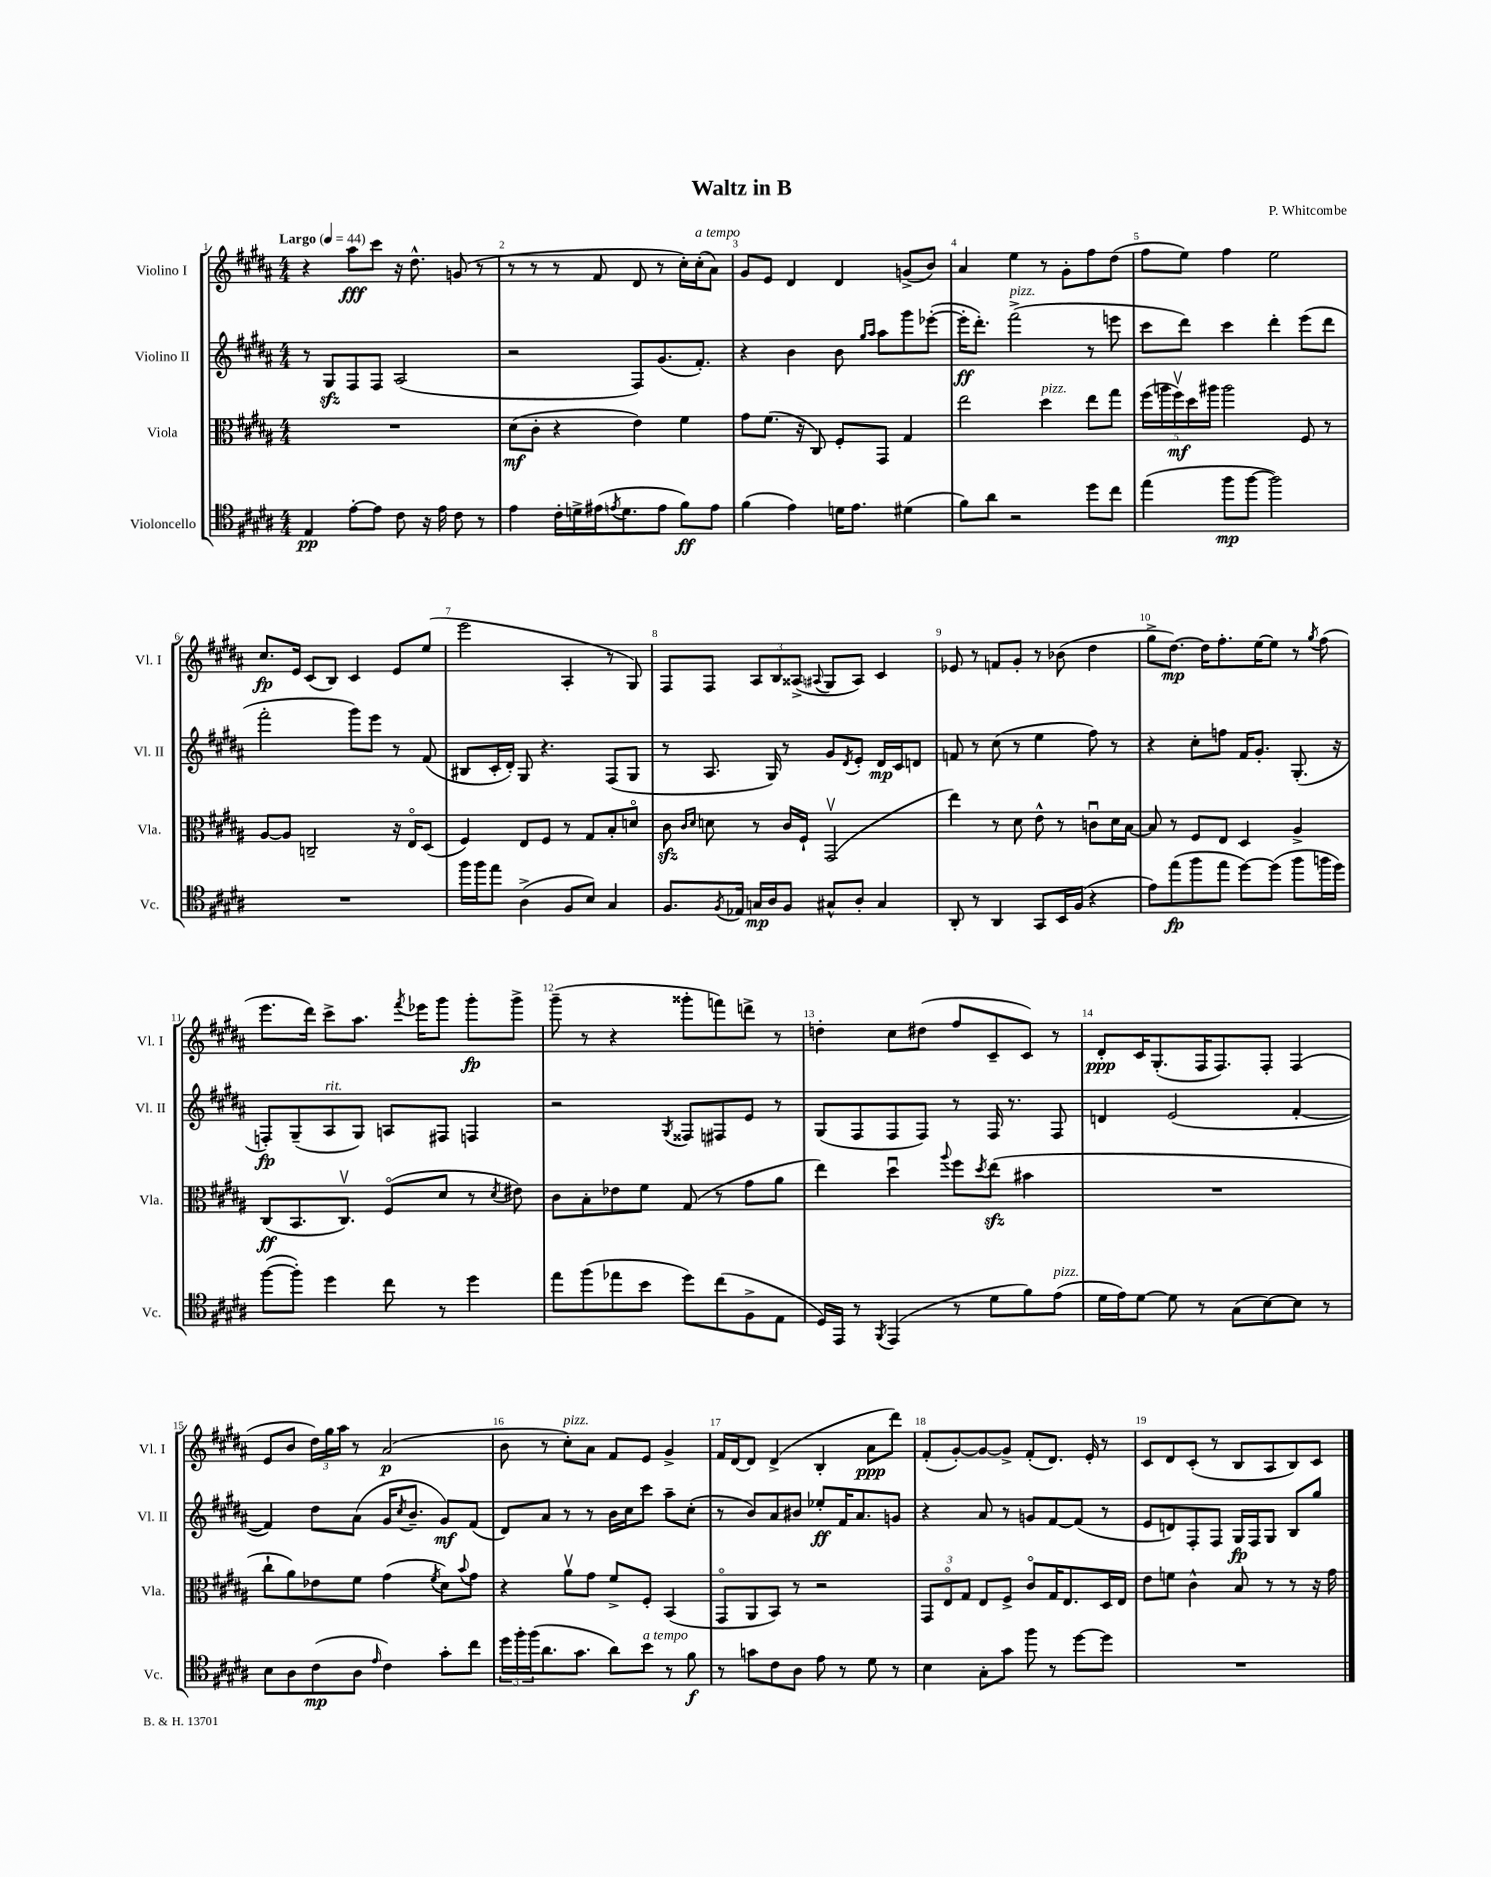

**kern	**dynam	**kern	**dynam	**kern	**dynam	**kern	**dynam
*part4	*part4	*part3	*part3	*part2	*part2	*part1	*part1
*staff4	*staff4	*staff3	*staff3	*staff2	*staff2	*staff1	*staff1
*I"Violoncello	*	*I"Viola	*	*I"Violino II	*	*I"Violino I	*
*I'Vc.	*	*I'Vla.	*	*I'Vl. II	*	*I'Vl. I	*
*clefC4	*	*clefC3	*	*clefG2	*	*clefG2	*
*k[f#c#g#d#a#]	*	*k[f#c#g#d#a#]	*	*k[f#c#g#d#a#]	*	*k[f#c#g#d#a#]	*
*M4/4	*	*M4/4	*	*M4/4	*	*M4/4	*
*MM44	*	*MM44	*	*MM44	*	*MM44	*
=1	=1	=1	=1	=1	=1	=1	=1
!	!	!	!	!	!	!LO:TX:a:B:t=Largo	!
4E/	pp	1r	.	8r	.	4r	.
.	.	.	.	8G#zz/L	.	.	.
[8e'\L	.	.	.	8F#/	.	8aa#\L	fff
8e\J]	.	.	.	8F#/J	.	8ccc#\J	.
8c#\	.	.	.	(2A#/	.	16r	.
.	.	.	.	.	.	8.dd#^^\	.
16r	.	.	.	.	.	.	.
16e\	.	.	.	.	.	.	.
8c#\	.	.	.	.	.	(8gn/	.
8r	.	.	.	.	.	8r	.
=2	=2	=2	=2	=2	=2	=2	=2
4e\	.	(8d#\L	mf	2r	.	8r	.
.	.	8c#'\J	.	.	.	8r	.
16c#'\LL	.	4r	.	.	.	8r	.
16dn^\	.	.	.	.	.	.	.
(16e#X\J	.	.	.	.	.	8f#/	.
8qen/	.	.	.	.	.	.	.
8.d\	.	.	.	.	.	.	.
.	.	4e\)	.	8F#/L)	.	8d#/	.
8e\J	.	.	.	(8.g#/	.	8r	.
8f#\L)	ff	4f#\	.	.	.	16cc#'\LL)	.
!	!	!	!	!	!	!LO:TX:a:i:t=a tempo	!
.	.	.	.	8.f#'/J)	.	(16cc#'\J	.
8e\J	.	.	.	.	.	8a#\J)	.
=3	=3	=3	=3	=3	=3	=3	=3
(4f#\	.	8g#\L	.	4r	.	8g#/L	.
.	.	(8.f#\J	.	.	.	8e/J	.
4e\)	.	.	.	4b\	.	4d#/	.
.	.	16r	.	.	.	.	.
.	.	8C#/)	.	.	.	.	.
16dn\KL	.	8F#'/L	.	8b\	.	4d#/	.
8.e\J	.	.	.	.	.	.	.
.	.	.	.	16qqgg#/LL	.	.	.
.	.	.	.	16qqaa#/JJ	.	.	.
.	.	8GG#/J	.	8aa#\L	.	.	.
(4d#X\	.	4G#/	.	8ggg#\	.	(8gn^/L	.
.	.	.	.	([8eee-X'\J	.	8b/J)	.
=4	=4	=4	=4	=4	=4	=4	=4
8f#\L)	.	2ee\	.	16eee-'\KL]	ff	4a#/	.
.	.	.	.	8.ddd#'\J)	.	.	.
8a#\J	.	.	.	.	.	.	.
!	!	!	!	!LO:TX:a:i:t=pizz.	!	!	!
2r	.	.	.	(2fff#^\	.	4ee\	.
!	!	!LO:TX:a:i:t=pizz.	!	!	!	!	!
.	.	4dd#\	.	.	.	8r	.
.	.	.	.	.	.	8g#'\L	.
8dd#\L	.	8ee\L	.	8r	.	8ff#\	.
8cc#\J	.	8gg#\J	.	8eeen\	.	(8dd#\J	.
=5	=5	=5	=5	=5	=5	=5	=5
(4ee\	.	(20ff#\LL	.	8ccc#\L	.	8ff#\L	.
.	.	20aan\	.	.	.	.	.
.	.	20ff#v\)	mf	.	.	.	.
.	.	.	.	8ddd#\J)	.	8ee\J)	.
.	.	20dd#\	.	.	.	.	.
.	.	20aa#X\JJ	.	.	.	.	.
8ff#\L	mp	2aa#\	.	4ccc#\	.	4ff#\	.
[8ff#\J	.	.	.	.	.	.	.
2ff#\])	.	.	.	4ddd#'\	.	2ee\	.
.	.	8F#/	.	(8eee\L	.	.	.
.	.	8r	.	8ddd#\J	.	.	.
!!LO:LB:g=z
=6	=6	=6	=6	=6	=6	=6	=6
1r	.	[8A#/L	.	2fff#'\	.	8.cc#/L	fp
.	.	8A#/J]	.	.	.	.	.
.	.	.	.	.	.	16e/Jk	.
.	.	2Cn~/	.	.	.	(8c#/L	.
.	.	.	.	.	.	8B/J)	.
.	.	.	.	8ggg#\L)	.	4c#/	.
.	.	.	.	8eee\J	.	.	.
.	.	16r	.	8r	.	8e/L	.
.	.	16E/KL	.	.	.	.	.
.	.	(8D#/J	.	(8f#/	.	(8ee/J	.
=7	=7	=7	=7	=7	=7	=7	=7
16ff#\LL	.	4F#/)	.	8B#X/L	.	2eee\	.
16ff#\J	.	.	.	.	.	.	.
8ee\J	.	.	.	16c#'/L	.	.	.
.	.	.	.	16d#'/JJ)	.	.	.
(4A#^\	.	8E/L	.	8G#/	.	.	.
.	.	8F#/J	.	4.r	.	.	.
8F#/L	.	8r	.	.	.	4A#'/	.
8B/J)	.	8G#/L	.	.	.	.	.
4G#/	.	8B'/	.	(8F#/L	.	8r	.
.	.	8dn/J	.	8G#/J	.	8G#/)	.
=8	=8	=8	=8	=8	=8	=8	=8
8.F#/L	.	8c#zz\	.	8r	.	8F#/L	.
.	.	16qqc#/LL	.	.	.	.	.
.	.	16qqd#/JJ	.	.	.	.	.
.	.	8dn\	.	8.A#/	.	8F#/J	.
8qF#/	.	.	.	.	.	.	.
16E-X/Jk	.	.	.	.	.	.	.
16Gn/LL	mp	8r	.	.	.	12A#/L	.
16A#/J	.	.	.	16G#/)	.	.	.
.	.	.	.	.	.	12B/	.
8F#/J	.	16c#/LL	.	8r	.	.	.
.	.	.	.	.	.	(12A##X^/J	.
.	.	16F#`/JJ	.	.	.	.	.
.	.	.	.	.	.	8qqA#X/	.
8G#X^^/L	.	(2GG#v/	.	8g#/L	.	8G#/L	.
.	.	.	.	8qd#/	.	.	.
8A#'/J	.	.	.	8e'/J	.	8A#/J)	.
4G#/	.	.	.	16d#/LL	mp	4c#/	.
.	.	.	.	16c#/J	.	.	.
.	.	.	.	8dn/J	.	.	.
=9	=9	=9	=9	=9	=9	=9	=9
8AA#'/	.	4ee\)	.	8fn/	.	8e-X/	.
8r	.	.	.	8r	.	8r	.
4AA#/	.	8r	.	(8cc#\	.	8fn/L	.
.	.	8d#\	.	8r	.	8g#'/J	.
8GG#/L	.	8e^^\	.	4ee\	.	8r	.
16BB/L	.	8r	.	.	.	(8b-X\	.
(16F#/JJ	.	.	.	.	.	.	.
4r	.	8cnu\L	.	8ff#\)	.	4dd#\	.
.	.	16d#\L	.	8r	.	.	.
.	.	[16B\JJ	.	.	.	.	.
=10	=10	=10	=10	=10	=10	=10	=10
8e\L)	.	8B/]	.	4r	.	8gg#^\L	.
(8ee\	fp	8r	.	.	.	[8.dd#\J)	mp
8ff#\	.	8F#/L	.	8cc#'\L	.	.	.
.	.	.	.	.	.	16dd#\KL]	.
8ee\J	.	8E/J	.	8ffn\J	.	8.ff#'\	.
[8dd#\L)	.	4D#/	.	16f#/KL	.	.	.
.	.	.	.	8.g#'/J	.	[16ee\K	.
(8dd#\J]	.	.	.	.	.	8ee\J]	.
8ff#\L	.	4A#^/	.	(8.G#'/	.	8r	.
.	.	.	.	.	.	8qgg#/	.
16ffn\L	.	.	.	.	.	(8ff#\	.
16dd#\JJ)	.	.	.	16r	.	.	.
!!LO:LB:g=z
=11	=11	=11	=11	=11	=11	=11	=11
([8ff#\L	.	(8C#/L	ff	8Fn'/L)	fp	8.eee\L	.
8ff#'\J])	.	8.BB/	.	(8G#~/	.	.	.
.	.	.	.	.	.	16ddd#\Jk)	.
!	!	!	!	!LO:TX:a:i:t=rit.	!	!	!
4dd#\	.	.	.	8A#/	.	8ccc#^\L	.
.	.	8.C#v/J)	.	.	.	.	.
.	.	.	.	8G#/J)	.	8.aa#\J	.
8cc#\	.	(8F#/L	.	8An/L	.	.	.
.	.	.	.	.	.	8qfff#/	.
.	.	.	.	.	.	16eee-X\KL	.
8r	.	8d#/J	.	8F#X/J	.	8ggg#\J	.
4dd#\	.	8r	.	4Fn/	.	8ggg#'\L	fp
.	.	8qd#/	.	.	.	.	.
.	.	8e#X\)	.	.	.	8ggg#^\J	.
=12	=12	=12	=12	=12	=12	=12	=12
8ee\L	.	8c#\L	.	2r	.	(8ggg#~\	.
(8ff#\	.	8B'\	.	.	.	8r	.
8ee-X\	.	8e-X\	.	.	.	4r	.
8b\J	.	8f#\J	.	.	.	.	.
.	.	.	.	8qG#/	.	.	.
8dd#\L)	.	(8G#/	.	8F##X/L	.	8ggg##X'\L	.
(8cc#\	.	8r	.	8F#X/	.	8fffn\)	.
8F#^\	.	8g#\L	.	8e/J	.	8dddn^\J	.
8E\J	.	8a#\J	.	8r	.	8r	.
=13	=13	=13	=13	=13	=13	=13	=13
16D#/LL)	.	4ee\)	.	(8G#/L	.	4ddn'\	.
16EE/JJ	.	.	.	.	.	.	.
8r	.	.	.	8F#/	.	.	.
8qFF#/	.	.	.	.	.	.	.
(4EE/	.	4dd#u\	.	8F#/	.	8cc#\L	.
.	.	.	.	8F#/J)	.	(8dd#X\J	.
.	.	8qqaa#/	.	.	.	.	.
8r	.	8ff#\L	.	8r	.	8ff#/L	.
.	.	8qdd#/	.	.	.	.	.
8d#\L	.	(8eezz\J	.	16F#/	.	8c#~/	.
.	.	.	.	8.r	.	.	.
8f#\)	.	4b#X\	.	.	.	8c#/J)	.
!LO:TX:a:i:t=pizz.	!	!	!	!	!	!	!
(8e\J	.	.	.	8F#/	.	8r	.
=14	=14	=14	=14	=14	=14	=14	=14
16d#\LL	.	1r	.	4dn/	.	8d#'/L	ppp
16e\J)	.	.	.	.	.	.	.
[8d#\J	.	.	.	.	.	16c#/K	.
.	.	.	.	.	.	(8.G#'/	.
8d#\]	.	.	.	(2e/	.	.	.
8r	.	.	.	.	.	16F#/K	.
.	.	.	.	.	.	8.F#/)	.
(8G#\L	.	.	.	.	.	.	.
[8B\)	.	.	.	.	.	8F#'/J	.
8B\J]	.	.	.	[4f#'/	.	(4F#/	.
8r	.	.	.	.	.	.	.
!!LO:LB:g=z
=15	=15	=15	=15	=15	=15	=15	=15
8B\L	.	8cc#`\L	.	4f#/])	.	8e/L	.
8A#\	.	8a#\)	.	.	.	8b/J	.
(8c#\	mp	8e-X\	.	8dd#\L	.	24dd#\LL)	.
.	.	.	.	.	.	24gg#\	.
.	.	.	.	.	.	24aa#\JJ	.
8A#\J	.	8f#\J	.	(8a#\J	.	8r	.
16qqe/	.	.	.	.	.	.	.
4c#\)	.	(4g#\	.	16g#/KL	.	(2a#/	p
.	.	.	.	8qcc#/	.	.	.
.	.	.	.	8.b~/J	.	.	.
.	.	8qf#/	.	.	.	.	.
8g#'\L	.	8d#\L)	.	8g#/L)	mf	.	.
.	.	8qqb/	.	.	.	.	.
8cc#\J	.	8g#\J	.	(8f#/J	.	.	.
=16	=16	=16	=16	=16	=16	=16	=16
24dd#\LL	.	4r	.	8d#/L)	.	8b\	.
24ff#'\	.	.	.	.	.	.	.
(24ff#\J	.	.	.	.	.	.	.
8.a#\	.	.	.	8a#/J	.	8r	.
!	!	!	!	!	!	!LO:TX:a:i:t=pizz.	!
.	.	8a#v\L	.	8r	.	8cc#'\L)	.
8.g#\J	.	.	.	.	.	.	.
.	.	8g#\J	.	8r	.	8a#\J	.
8a#\L)	.	8f#^/L	.	16b\LL	.	8f#/L	.
.	.	.	.	16cc#\J	.	.	.
!LO:TX:a:i:t=a tempo	!	!	!	!	!	!	!
8b\J	.	8F#'/J	.	8ccc#\J	.	8e/J	.
8r	.	(4BB/	.	8aa#~\L	.	4g#^/	.
8f#\	f	.	.	(8cc#'\J	.	.	.
=17	=17	=17	=17	=17	=17	=17	=17
8r	.	8GG#/L	.	8r	.	16f#/LL	.
.	.	.	.	.	.	[16d#/J	.
8gn\L	.	8AA#/	.	8b/L)	.	8d#/J]	.
8c#\	.	8BB/J)	.	8a#/	.	(4d#^/	.
8A#\J	.	8r	.	8b#X/J	.	.	.
8e\	.	2r	.	8ee-X'/L	ff	4B'/	.
8r	.	.	.	16f#/K	.	.	.
.	.	.	.	8.a#/	.	.	.
8d#\	.	.	.	.	.	8a#\L	ppp
8r	.	.	.	8gn/J	.	8ddd#\J)	.
=18	=18	=18	=18	=18	=18	=18	=18
4B\	.	12GG#/L	.	4r	.	(8f#'/L	.
.	.	12E/	.	.	.	.	.
.	.	.	.	.	.	[8g#'/)	.
.	.	12G#/J	.	.	.	.	.
8G#'\L	.	8E/L	.	8a#/	.	8g#/_	.
8g#\J	.	8F#^/J	.	8r	.	8g#^/J]	.
8ff#\	.	8c#/L	.	8gn/L	.	(8f#'/L	.
8r	.	16G#/K	.	[8f#/	.	8.d#/J)	.
.	.	8.E/	.	.	.	.	.
[8dd#\L	.	.	.	(8f#/J]	.	.	.
.	.	.	.	.	.	16e'/	.
8dd#\J]	.	16D#/L	.	8r	.	8r	.
.	.	16E/JJ	.	.	.	.	.
=19	=19	=19	=19	=19	=19	=19	=19
1r	.	8e\L	.	8e/L	.	8c#/L	.
.	.	8fn\J	.	8dn/)	.	8d#/	.
.	.	4c#^^\	.	8F#'/	.	(8c#'/J	.
.	.	.	.	8F#/J	.	8r	.
.	.	8B/	.	16G#/LL	fp	8B/L	.
.	.	.	.	16F#/J	.	.	.
.	.	8r	.	8G#/J	.	8A#/	.
.	.	8r	.	8B/L	.	8B/)	.
.	.	16r	.	8gg#/J	.	8c#/J	.
.	.	16g#\	.	.	.	.	.
==	==	==	==	==	==	==	==
*-	*-	*-	*-	*-	*-	*-	*-
